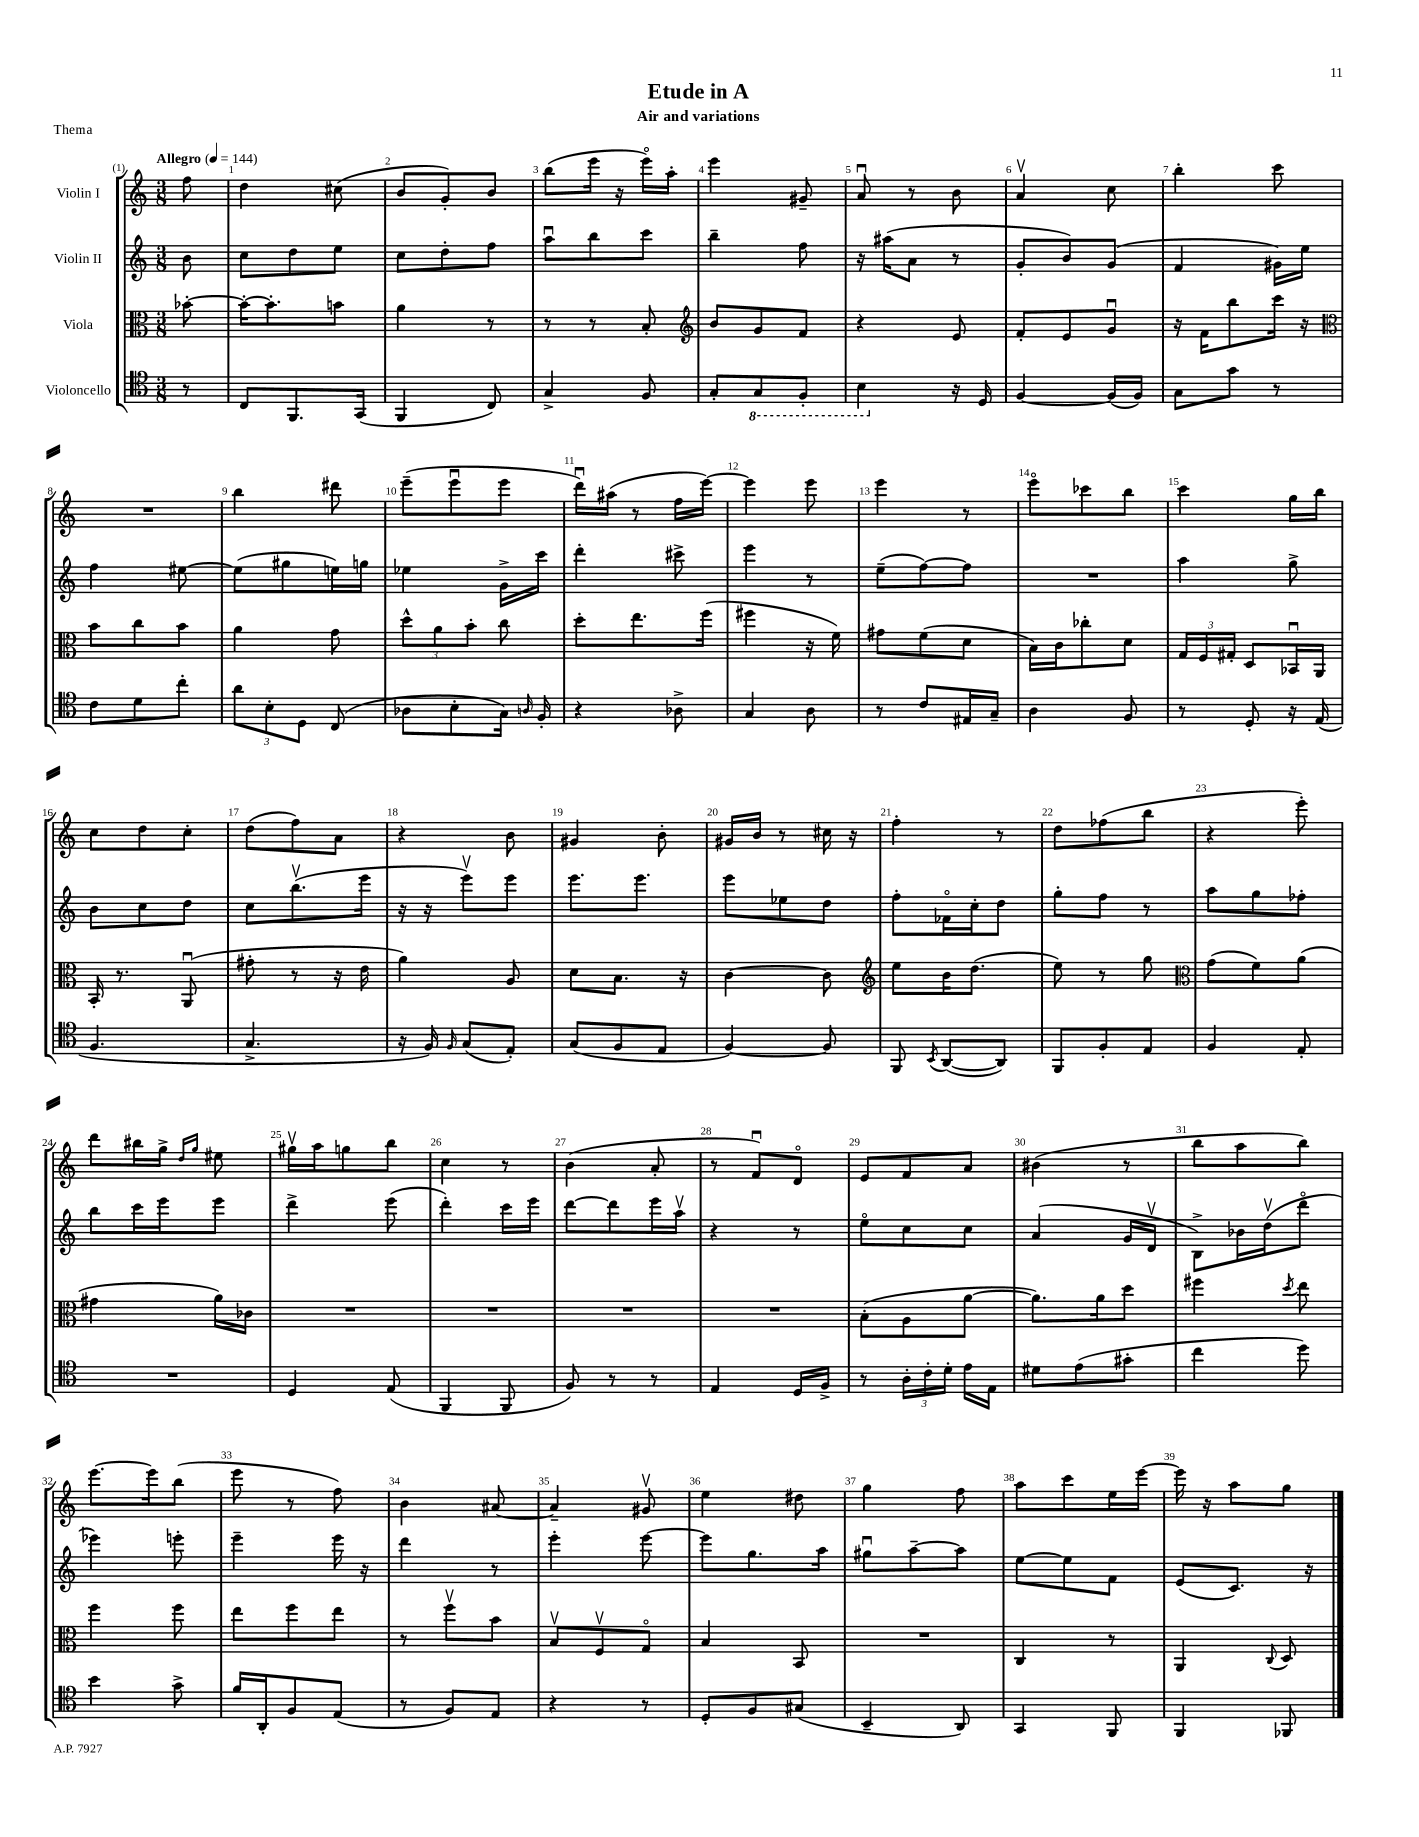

**kern	**kern	**kern	**kern
*part4	*part3	*part2	*part1
*staff4	*staff3	*staff2	*staff1
*I"Violoncello	*I"Viola	*I"Violin II	*I"Violin I
*clefC4	*clefC3	*clefG2	*clefG2
*k[]	*k[]	*k[]	*k[]
*M3/8	*M3/8	*M3/8	*M3/8
*MM144	*MM144	*MM144	*MM144
=	=	=	=
!	!	!	!LO:TX:a:B:t=Allegro
8r	[8b-X'\	8b\	8ff\
=1	=1	=1	=1
8C/L	16b-'\KL_	8cc\L	4dd\
.	8.b-'\]	.	.
8.FF/	.	8dd\	.
.	8bn\J	8ee\J	(8cc#X\
(16GG/Jk	.	.	.
=2	=2	=2	=2
4FF/	4a\	8cc\L	8b/L
.	.	8dd'\	8g'/)
8C/)	8r	8ff\J	8b/J
=3	=3	=3	=3
4G^/	8r	8aau\L	(8bb\L
.	8r	8bb\	16eee\Jk
.	.	.	16r
8F/	8B'/	8ccc\J	16eee\LL)
.	.	.	16aa'\JJ
=4	=4	=4	=4
*	*clefG2	*	*
8G'/L	8b/L	4bb~\	4eee\
*8ba	*	*	*
8GG/	8g/	.	.
8FF'/J	8f/J	8ff\	8g#X~/
=5	=5	=5	=5
4BB\	4r	16r	8au/
.	.	(16aa#X\KL	.
.	.	8a\J	8r
*X8ba	*	*	*
16r	8e/	8r	8b\
16D/	.	.	.
=6	=6	=6	=6
[4F/	8f'/L	8g'/L	4av/
.	8e/	8b/)	.
(16F/LL]	8gu/J	(8g/J	8cc\
16F/JJ)	.	.	.
=7	=7	=7	=7
8G\L	16r	4f/	4bb'\
.	16f\KL	.	.
8g\J	8bb\	.	.
8r	16ccc\Jk	16g#X\LL)	8ccc\
.	16r	16ee\JJ	.
!!LO:LB:g=z
=8	=8	=8	=8
*	*clefC3	*	*
8c\L	8b\L	4ff\	4.r
8d\	8cc\	.	.
8cc'\J	8b\J	[8ee#X\	.
=9	=9	=9	=9
12a\L	4a\	(8ee#\L]	4bb\
12B'\	.	.	.
.	.	8gg#X\	.
12D\J	.	.	.
(8C/	8g\	16een\L)	8ddd#X\
.	.	16ggn\JJ	.
=10	=10	=10	=10
8A-X\L	12dd^^\L	4ee-X\	(8eee~\L
.	12a\	.	.
8B'\	.	.	8eeeu\
.	12b'\J	.	.
16G\Jk)	8cc\	16g^\LL	8eee\J
16qqAn/	.	.	.
16F'/	.	16ccc\JJ	.
=11	=11	=11	=11
4r	8dd'\L	4ddd'\	16dddu\LL)
.	.	.	(16aa#X\JJ
.	8.ee\	.	8r
8A-X^\	.	8ccc#X^\	16ff\LL
.	(16ff\Jk	.	[16eee\JJ)
=12	=12	=12	=12
4G/	4ff#X\	4eee\	4eee\]
8A\	16r	8r	8eee\
.	16f\)	.	.
=13	=13	=13	=13
8r	8g#X\L	(8ee~\L	4eee\
8c/L	(8f\	[8ff\)	.
16E#X/L	8d\J	8ff\J]	8r
16G~/JJ	.	.	.
=14	=14	=14	=14
4A\	16B\LL)	4.r	8eee\L
.	16c\J	.	.
.	8cc-X'\	.	8ccc-X\
8F/	8d\J	.	8bb\J
=15	=15	=15	=15
8r	24G/LL	4aa\	4ccc\
.	24F/	.	.
.	24G#X'/JJ	.	.
8D'/	8D/L	.	.
16r	16BB-Xu/L	8gg^\	16gg\LL
(16E/	16AA/JJ	.	16bb\JJ
!!LO:LB:g=z
=16	=16	=16	=16
4.F/	16BB'/	8b\L	8cc\L
.	8.r	.	.
.	.	8cc\	8dd\
.	(8AAu/	8dd\J	8cc'\J
=17	=17	=17	=17
4.G^/	8g#X'\	8cc\L	(8dd\L
.	8r	(8.bbv\	8ff\)
.	16r	.	8a\J
.	16e\	16eee\Jk	.
=18	=18	=18	=18
16r	4a\)	16r	4r
16F/)	.	16r	.
16qqF/	.	.	.
(8G/L	.	8eeev\L)	.
8E'/J)	8A/	8eee\J	8b\
=19	=19	=19	=19
(8G/L	8d\L	8.eee\L	4g#X/
8F/	8.B\J	.	.
.	.	8.eee\J	.
8E/J	.	.	8b'\
.	16r	.	.
=20	=20	=20	=20
[4F/)	[4c\	8eee\L	16g#X/LL
.	.	.	16b/JJ
.	.	8ee-X\	8r
8F/]	8c\]	8dd\J	16cc#X\
.	.	.	16r
=21	=21	=21	=21
*	*clefG2	*	*
8FF/	8ee\L	8ff'\L	4ff'\
8qBB/	.	.	.
([8AA/L	16b\K	16f-X\L	.
.	(8.dd\J	16cc'\J	.
8AA/J])	.	8dd\J	8r
=22	=22	=22	=22
8FF/L	8ee\)	8gg'\L	8dd\L
8F'/	8r	8ff\J	(8ff-X\
8E/J	8gg\	8r	8bb\J
=23	=23	=23	=23
*	*clefC3	*	*
4F/	(8g\L	8aa\L	4r
.	8f\)	8gg\	.
8E'/	(8a\J	8ff-X'\J	8eee'\)
!!LO:LB:g=z
=24	=24	=24	=24
4.r	4g#X\	8bb\L	8ddd\L
.	.	16ccc\L	16bb#X\L
.	.	16eee\J	16gg^\JJ
.	.	.	16qqdd/LL
.	.	.	16qqgg/JJ
.	16a\LL)	8eee\J	8ee#X\
.	16c-X\JJ	.	.
=25	=25	=25	=25
4D/	4.r	4ddd^\	16gg#Xv\LL
.	.	.	16aa\J
.	.	.	8ggn\
(8E/	.	(8eee\	8bb\J
=26	=26	=26	=26
4FF/	4.r	4ddd'\)	4cc\
8FF/	.	16ccc\LL	8r
.	.	16eee\JJ	.
=27	=27	=27	=27
8F/)	4.r	[8ddd\L	(4b\
8r	.	8ddd\]	.
8r	.	16eee\L	8a'/
.	.	16aav\JJ	.
=28	=28	=28	=28
4E/	4.r	4r	8r
.	.	.	8fu/L)
16D/LL	.	8r	8d/J
16F^/JJ	.	.	.
=29	=29	=29	=29
8r	(8B'\L	8ee\L	8e/L
24A'\LL	8A\	8cc\	8f/
24c'\	.	.	.
24d'\JJ	.	.	.
16e\LL	[8a\J	8cc\J	8a/J
16E\JJ	.	.	.
=30	=30	=30	=30
8d#X\L	8.a\L])	(4a/	(4b#X\
(8e\	.	.	.
.	16a\k	.	.
8g#X'\J	8dd\J	16g/LL	8r
.	.	16dv/JJ	.
=31	=31	=31	=31
4cc\	4ff#X\	8B^\L)	8bb\L
.	.	16b-X\L	8aa\
.	.	(16ddv\J	.
.	8qdd/	.	.
8dd\)	8ee\	8ddd\J	8bb\J)
!!LO:LB:g=z
=32	=32	=32	=32
4b\	4ff\	4eee-X\)	[8.eee\L
.	.	.	16eee\k]
8g^\	8ff\	8eeen'\	(8bb\J
=33	=33	=33	=33
16f/LL	8ee\L	4eee~\	8eee\
16AA'/J	.	.	.
8F/	8ff\	.	8r
(8E/J	8ee\J	16eee\	8ff\)
.	.	16r	.
=34	=34	=34	=34
8r	8r	4ddd\	4b\
8F/L)	8ffv\L	.	.
8E/J	8b\J	8r	[8a#X/
=35	=35	=35	=35
4r	8Bv/L	4eee'\	4a#~/]
.	8Fv/	.	.
8r	8G/J	[8eee\	8g#Xv/
=36	=36	=36	=36
8D'/L	4B/	8eee\L]	4ee\
8F/	.	8.gg\	.
(8G#X/J	8BB/	.	8dd#X\
.	.	16aa\Jk	.
=37	=37	=37	=37
4BB~/	4.r	8gg#Xu\L	4gg\
.	.	[8aa~\	.
8AA/)	.	8aa\J]	8ff\
=38	=38	=38	=38
4GG/	4C/	[8ee\L	8aa\L
.	.	8ee\]	8ccc\
8FF/	8r	8f\J	16ee\L
.	.	.	[16eee\JJ
=39	=39	=39	=39
4FF/	4AA/	(8e/L	16eee\]
.	.	.	16r
.	.	8.c/J)	8aa\L
.	8qqC/	.	.
8FF-X/	8D/	.	8gg\J
.	.	16r	.
==	==	==	==
*-	*-	*-	*-
